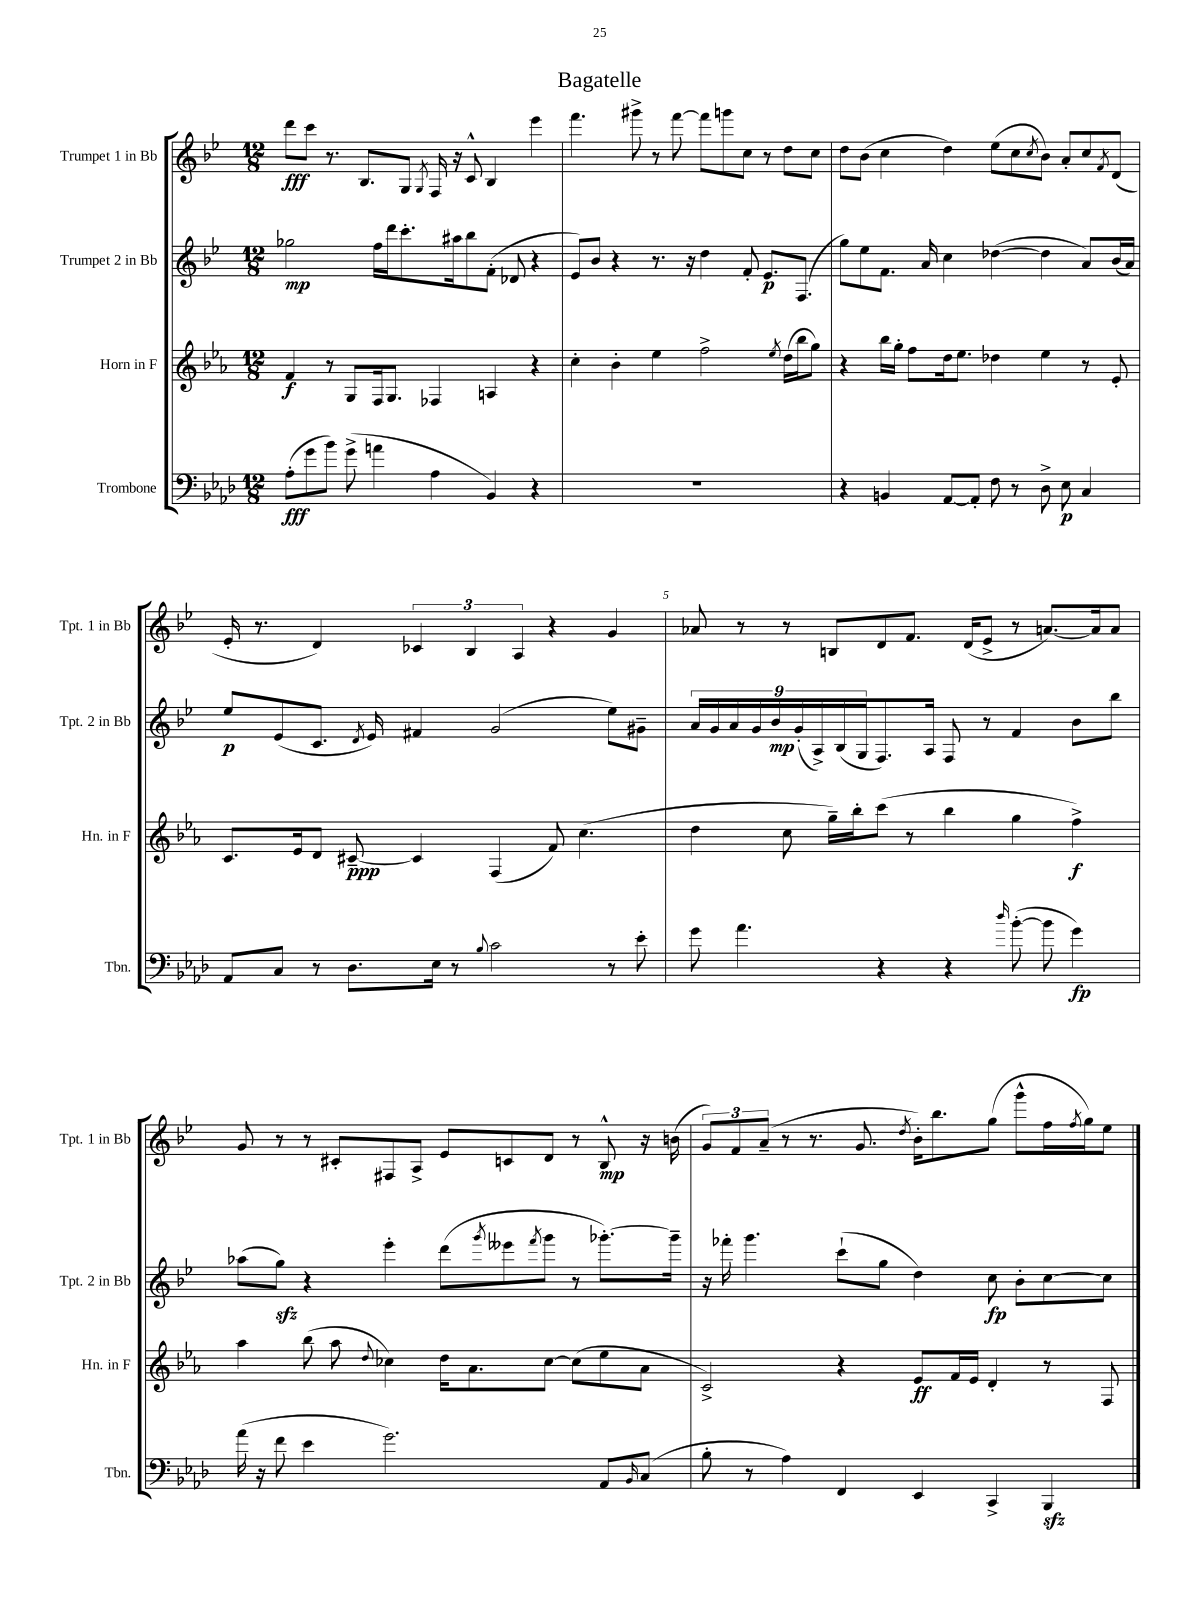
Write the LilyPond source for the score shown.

\header { title = "Bagatelle" }
<<
\new StaffGroup <<
\new Staff = "s0" \with { instrumentName = "Trumpet 1 in Bb" shortInstrumentName = "Tpt. 1 in Bb" } {
    \clef treble \key bes \major \numericTimeSignature \time 12/8
    d'''8\fff c'''8 r8. bes8. g8 \acciaccatura { g8 } f16 r16 c'8-^ bes4 ees'''4 |
    f'''4. gis'''8-> r8 f'''8~ f'''8 g'''8 c''8 r8 d''8 c''8 |
    d''8 bes'8( c''4 d''4) ees''8( c''8 \acciaccatura { c''8 } bes'8) a'8-. c''8 \acciaccatura { f'8 } d'8( |
    ees'16-. r8. d'4) \tuplet 3/2 { ces'4 bes4 a4 } r4 g'4 |
    aes'8 r8 r8 b8 d'8 f'8. d'16( ees'8-> r8 a'8.~) a'16 a'8 |
    g'8 r8 r8 cis'8-. fis8 a8-> ees'8 c'8 d'8 r8 bes8-^\mp r16 b'16( |
    \tuplet 3/2 { g'8) f'8 a'8--( } r8 r8. g'8. \acciaccatura { d''8 } bes'16-.) bes''8. g''8( g'''8-^ f''16 \acciaccatura { f''8 } g''16) ees''8 \bar "|." |
}
\new Staff = "s1" \with { instrumentName = "Trumpet 2 in Bb" shortInstrumentName = "Tpt. 2 in Bb" } {
    \clef treble \key bes \major \numericTimeSignature \time 12/8
    ges''2\mp f''16 d'''16 c'''8.-. ais''16 bes''8 f'8-.( des'8 r4 |
    ees'8) bes'8 r4 r8. r16 d''4 f'8-. ees'8.\p f8.( |
    g''8) ees''8 f'8. a'16 c''4 des''4~( des''4 a'8) bes'16( a'16) |
    ees''8\p ees'8( c'8. \acciaccatura { d'8 } ees'16) fis'4 g'2( ees''8) gis'8-- |
    \tuplet 9/8 { a'16 g'16 a'16 g'16 bes'16\mp g'16-.( a16->) bes16( g16 } f8.) a16 f8 r8 f'4 bes'8 bes''8 |
    aes''8( g''8\sfz) r4 ees'''4-. d'''8( \acciaccatura { g'''8 } eeses'''8 \acciaccatura { f'''8 } g'''8 r8 ges'''8.~-.) ges'''16-- |
    r16 fes'''16-. g'''4. c'''8-!( g''8 d''4) c''8\fp bes'8-. c''8~ c''8 \bar "|." |
}
\new Staff = "s2" \with { instrumentName = "Horn in F" shortInstrumentName = "Hn. in F" } {
    \clef treble \key ees \major \numericTimeSignature \time 12/8
    f'4\f r8 g8 f16 g8. fes4 a4 r4 |
    c''4-. bes'4-. ees''4 f''2-> \acciaccatura { ees''8 } d''16( bes''16 g''8) |
    r4 bes''16 g''16-. f''8 d''16 ees''8. des''4 ees''4 r8 ees'8-. |
    c'8. ees'16 d'8 cis'8~--\ppp cis'4 f4( f'8) c''4.( |
    d''4 c''8 g''16--) bes''16-. c'''8( r8 bes''4 g''4 f''4->\f) |
    aes''4 bes''8( aes''8 \appoggiatura { d''8 } ces''4) d''16 aes'8. ces''8~ ces''8( ees''8 aes'8 |
    c'2->) r4 ees'8\ff f'16 ees'16 d'4-. r8 f8 \bar "|." |
}
\new Staff = "s3" \with { instrumentName = "Trombone" shortInstrumentName = "Tbn." } {
    \clef bass \key aes \major \numericTimeSignature \time 12/8
    aes8-.\fff( g'8 bes'8) g'8->( a'4 aes4 bes,4) r4 |
    R1. |
    r4 b,4 aes,8~ aes,8-. f8 r8 des8-> ees8\p c4 |
    aes,8 c8 r8 des8. ees16 r8 \appoggiatura { bes8 } c'2 r8 ees'8-. |
    g'8 aes'4. r4 r4 \grace { des''16 } bes'8~-.( bes'8 g'4\fp) |
    aes'16( r16 f'8 ees'4 g'2.) aes,8 \grace { bes,16 } c8( |
    bes8-. r8 aes4) f,4 ees,4 c,4-> bes,,4\sfz \bar "|." |
}
>>
>>
\layout { \context { \Score \override BarNumber.break-visibility = ##(#f #t #t) barNumberVisibility = #(every-nth-bar-number-visible 5) } }
